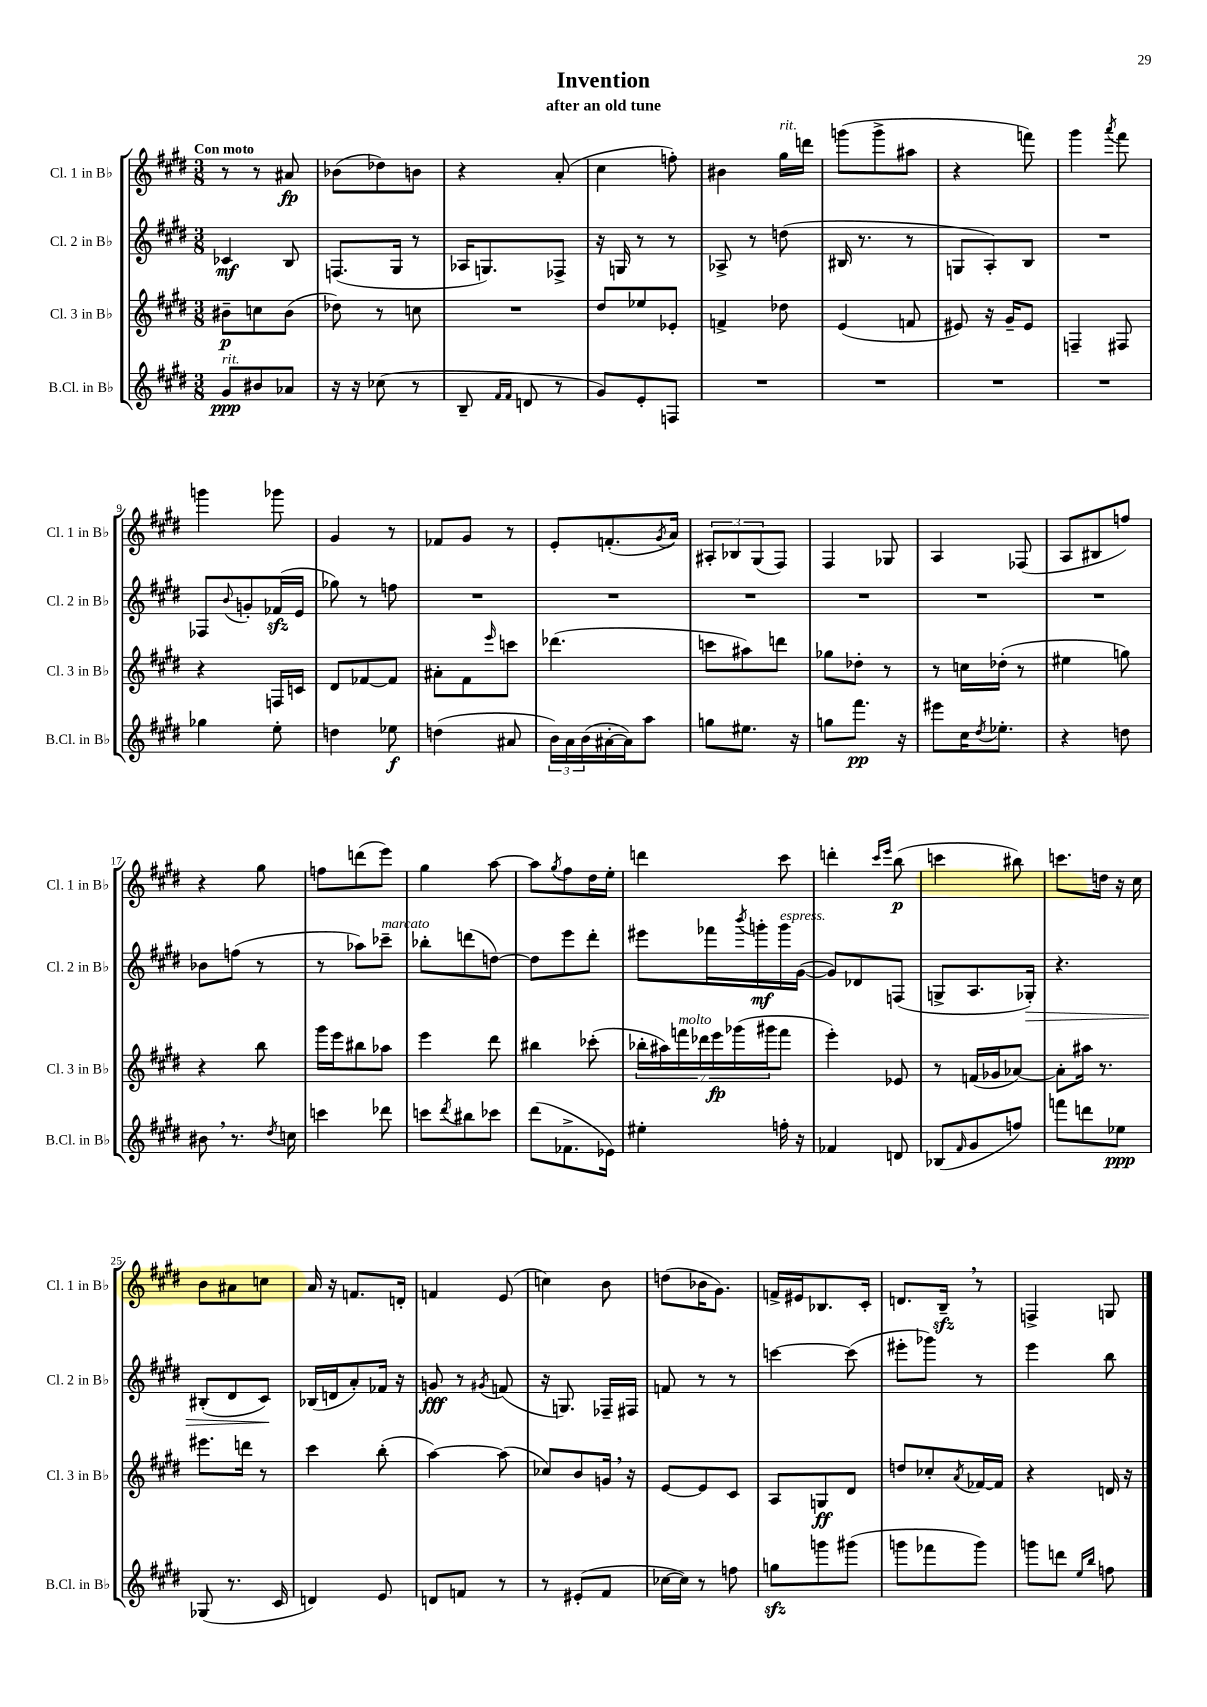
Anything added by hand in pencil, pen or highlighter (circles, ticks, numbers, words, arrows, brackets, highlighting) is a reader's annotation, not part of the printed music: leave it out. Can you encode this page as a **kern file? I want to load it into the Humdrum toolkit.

**kern	**kern	**kern	**kern
*staff4	*staff3	*staff2	*staff1
*clefG2	*clefG2	*clefG2	*clefG2
*k[f#c#g#d#]	*k[f#c#g#d#]	*k[f#c#g#d#]	*k[f#c#g#d#]
*M3/8	*M3/8	*M3/8	*M3/8
8g#	8b#~	4c-	8r
8b#	8cc	.	8r
8a-	(8b#	8B	8a#
=	=	=	=
16r	8dd-)	(8.F	(8b-
16r	.	.	.
(8cc-	8r	.	8dd-)
.	.	16G#	.
8r	8cc	8r	8b
=	=	=	=
8B~	4.r	16A-	4r
.	.	8.G)	.
16qqf#	.	.	.
16qqf#	.	.	.
8d	.	.	.
8r	.	8F-^	(8a'
=	=	=	=
8g#)	8dd#	16r	4cc#
.	.	16G	.
8e'	8ee-	8r	.
8F	8e-'	8r	8ff')
=	=	=	=
4.r	4f^	8A-^	4b#
.	.	8r	.
.	8dd-	(8dd	16gg#
.	.	.	16ddd
=	=	=	=
4.r	(4e	16B#	(8ggg
.	.	8.r	.
.	.	.	8ggg^
.	8f	8r	8aa#
=	=	=	=
4.r	8e#)	8G	4r
.	16r	8A')	.
.	16g#~	.	.
.	8e#	8B	8fff)
=	=	=	=
4.r	4F~	4.r	4ggg#
.	.	.	8qaaa
.	8F#	.	8fff#
=	=	=	=
4gg-	4r	8F-	4ggg
.	.	8qqb	.
.	.	8g'	.
8ee'	16F	(16f-	8ggg-
.	16c	16e	.
=	=	=	=
4dd	8d#	8gg-)	4g#
.	[8f-	8r	.
8ee-	8f-]	8ff	8r
=	=	=	=
(4dd	8a#'	4.r	8f-
.	8f#	.	8g#
.	16qqeee	.	.
8a#	8ccc	.	8r
=	=	=	=
24b)	(4.ddd-	4.r	8e'
24a	.	.	.
(24b	.	.	.
[16a#'	.	.	(8.f'
16a#])	.	.	.
8aa	.	.	.
.	.	.	8qg#
.	.	.	16a)
=	=	=	=
8gg	8ccc	4.r	12A#'
.	.	.	12B-
8.ee#	8aa#)	.	.
.	.	.	(12G#
.	8ddd	.	8F#)
16r	.	.	.
=	=	=	=
8gg	8gg-	4.r	4F#
8.fff#	8dd-'	.	.
.	8r	.	8G-
16r	.	.	.
=	=	=	=
8eee#	8r	4.r	4A
16cc#	16cc	.	.
8qdd#	.	.	.
8.ee-'	(16dd-'	.	.
.	8r	.	(8F-
=	=	=	=
4r	4ee#	4.r	8A
.	.	.	8B#
8dd	8gg)	.	8ff)
=	=	=	=
8b#	4r	8b-	4r
8.r	.	(8ff	.
.	8bb	8r	8gg#
8qdd#	.	.	.
16cc	.	.	.
=	=	=	=
4ccc	16ggg#	8r	8ff
.	16eee	.	.
.	8bb#	8aa-)	(8ddd
8ddd-	8aa-	8ccc-~	8eee)
=	=	=	=
8ccc	4eee	8bb-'	4gg#
8qddd#	.	.	.
8bb#	.	(8ddd	.
8ccc-	8ddd#	[8dd)	[8aa
=	=	=	=
(8ddd#	4bb#	8dd]	8aa]
.	.	.	8qgg#
8.f-^	.	8eee	8ff#
.	(8ccc-'	8ddd#'	16dd#
16e-)	.	.	16ee'
=	=	=	=
4ee#'	28bb-'	8eee#	4ddd
.	28aa#)	.	.
.	28fff	.	.
.	28ddd-	.	.
.	.	16fff-	.
.	28eee	.	.
.	(28ggg-	.	.
.	.	8qbbb	.
.	.	16ggg'	.
.	28ggg#	.	.
16ff'	8fff	16ggg	8ccc#
16r	.	([16g#	.
=	=	=	=
4f-	4eee')	8g#])	4ddd'
.	.	8d-	.
.	.	.	16qqccc#
.	.	.	16qqeee
8d	8e-	(8F	(8bb
=	=	=	=
(8B-	8r	8G^	4ccc
16qqf#	.	.	.
8g#	(16f	8.A	.
.	16g-	.	.
8ff)	[8a-)	.	8bb#)
.	.	16G-')	.
=	=	=	=
8fff	8a-']	4.r	8.ccc
8ddd	16aa#	.	.
.	8.r	.	16dd
8ee-	.	.	16r
.	.	.	16cc#
=	=	=	=
(8G-	8.eee#	(8B#'	8b
8.r	.	8d#	8a#
.	16ddd	.	.
.	8r	8c#)	8cc
16c#	.	.	.
=	=	=	=
4d)	4ccc#	(16B-	16a
.	.	16d	16r
.	.	8a')	8.f
8e	(8bb'	16f-	.
.	.	16r	16d'
=	=	=	=
8d	[4aa)	8g	4f
8f	.	8r	.
.	.	8qg#	.
8r	(8aa]	(8f	(8e
=	=	=	=
8r	8cc-)	16r	4cc)
.	.	8.G)	.
(8e#'	8b	.	.
8f#	16g	16F-~	8b
.	16r	16F#	.
=	=	=	=
[16cc-	[8e	8f	(8dd
16cc-])	.	.	.
8r	8e]	8r	16b-
.	.	.	8.g#)
8ff	8c#	8r	.
=	=	=	=
8gg	8A	[4ccc	16f^
.	.	.	16e#
8ggg	8G	.	8.B-
(8ggg#	8d#	(8ccc]	.
.	.	.	16c#'
=	=	=	=
8ggg	8dd	8eee#'	8.d
8fff-	8cc-'	8ggg-)	.
.	.	.	16B~
.	8qa	.	.
8ggg)	[16f-	8r	8r
.	16f-]	.	.
=	=	=	=
8ggg	4r	4eee	4F^
8ddd	.	.	.
16qqee	.	.	.
16qqbb	.	.	.
8ff	16d	8bb	8G
.	16r	.	.
==	==	==	==
*-	*-	*-	*-
